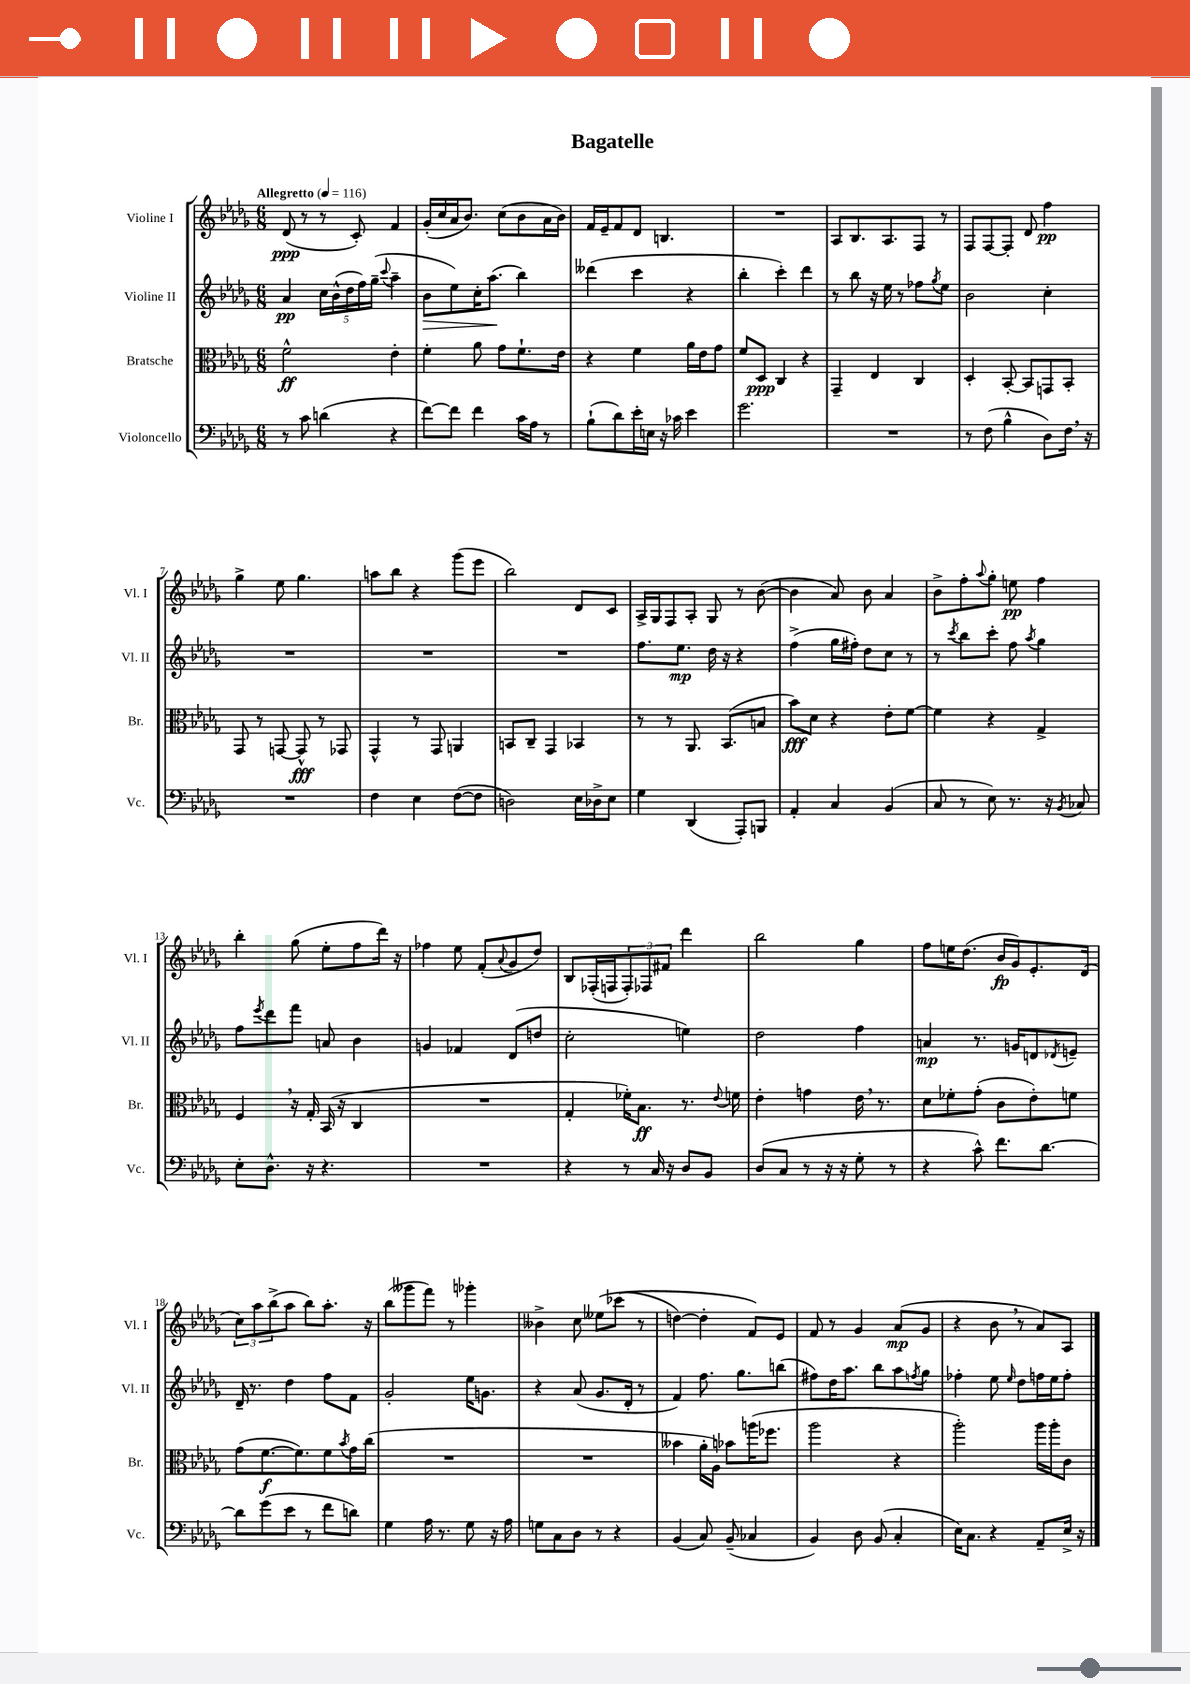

**kern	**kern	**dynam	**kern	**dynam	**kern	**dynam
*part4	*part3	*part3	*part2	*part2	*part1	*part1
*staff4	*staff3	*staff3	*staff2	*staff2	*staff1	*staff1
*I"Violoncello	*I"Bratsche	*	*I"Violine II	*	*I"Violine I	*
*I'Vc.	*I'Br.	*	*I'Vl. II	*	*I'Vl. I	*
*clefF4	*clefC3	*	*clefG2	*	*clefG2	*
*k[b-e-a-d-g-]	*k[b-e-a-d-g-]	*	*k[b-e-a-d-g-]	*	*k[b-e-a-d-g-]	*
*M6/8	*M6/8	*	*M6/8	*	*M6/8	*
*MM116	*MM116	*	*MM116	*	*MM116	*
=1	=1	=1	=1	=1	=1	=1
!	!	!	!	!	!LO:TX:a:B:t=Allegretto	!
8r	2f^^\	ff	4a-/	pp	(8d-/	ppp
8c\	.	.	.	.	8r	.
(4dn\	.	.	20cc\LL	.	8r	.
.	.	.	(20b-^^\	.	.	.
.	.	.	20dd-\	.	.	.
.	.	.	.	.	8c'/)	.
.	.	.	20ff\)	.	.	.
.	.	.	(20gg-~\JJ	.	.	.
.	.	.	8qqccc/	.	.	.
4r	4e-'\	.	4aa-~\	.	4f/	.
=2	=2	=2	=2	=2	=2	=2
!	!	!	!	!LO:HP:b	!	!
[8f\L)	4f'\	.	8b-\L	>	(16g-'/LL	.
.	.	.	.	.	16cc/	.
8f\J]	.	.	8ee-\)	.	16a-/J	.
.	.	.	.	.	8.b-/J)	.
4f\	8a-\	.	16cc'\K	.	.	.
.	.	.	(8.aa-\J	.	.	.
.	8g-\L	.	.	.	(8cc\L	.
16c\LL	8.f`\	.	4bb-\)	]	8b-\	.
16A-\JJ	.	.	.	.	.	.
8r	.	.	.	.	16a-\L	.
.	16e-\Jk	.	.	.	16b-\JJ)	.
=3	=3	=3	=3	=3	=3	=3
(8B-`\L	4r	.	(4ddd--X\	.	16f/LL	.
.	.	.	.	.	16e-~/J	.
8d-\)	.	.	.	.	8f/	.
16e-'\L	4f\	.	4ccc\	.	8d-/J	.
16En\JJ	.	.	.	.	.	.
16r	.	.	.	.	4.Bn/	.
16c-X\	.	.	.	.	.	.
4e-\	16a-\LL	.	4r	.	.	.
.	16e-\J	.	.	.	.	.
.	8g-\J	.	.	.	.	.
=4	=4	=4	=4	=4	=4	=4
2.g-\	8f/L	.	4bb-'\	.	2.r	.
.	8D-/J	ppp	.	.	.	.
.	4C/	.	4ccc'\)	.	.	.
.	4r	.	4ddd-\	.	.	.
=5	=5	=5	=5	=5	=5	=5
2.r	4GG-~/	.	8r	.	8A-/L	.
.	.	.	8bb-\	.	8.B-/	.
.	4E-/	.	16r	.	.	.
.	.	.	16ee-\	.	8.A-/	.
.	.	.	8r	.	.	.
.	4C/	.	8ff-X\L	.	8F/J	.
.	.	.	8qgg-/	.	.	.
.	.	.	8ee-\J	.	8r	.
=6	=6	=6	=6	=6	=6	=6
8r	4D-'/	.	2b-\	.	8F/L	.
(8F\	.	.	.	.	[8F/	.
4B-^^\	[8BB-'/	.	.	.	8F'/J]	.
.	8BB-/L]	.	.	.	8d-/	.
8D-\L)	8GGn/	.	4cc'\	.	4ff\	pp
16F,\Jk	8BB-'/J	.	.	.	.	.
16r	.	.	.	.	.	.
!!LO:LB:g=z
=7	=7	=7	=7	=7	=7	=7
2.r	8GG-/	.	2.r	.	4gg-^\	.
.	8r	.	.	.	.	.
.	[8GGn/	.	.	.	8ee-\	.
.	8GG^^/]	fff	.	.	4.gg-\	.
.	8r	.	.	.	.	.
.	8GG-X/	.	.	.	.	.
=8	=8	=8	=8	=8	=8	=8
4F\	4GG-^^/	.	2.r	.	8aan\L	.
.	.	.	.	.	8bb-\J	.
4E-\	8r	.	.	.	4r	.
.	8GG-/	.	.	.	.	.
([8F\L	4AAn/	.	.	.	(8ggg-\L	.
8F\J]	.	.	.	.	8eee-\J	.
=9	=9	=9	=9	=9	=9	=9
2Dn\)	8BBn/L	.	2.r	.	2bb-\)	.
.	8C~/J	.	.	.	.	.
.	4GG-/	.	.	.	.	.
16E-\LL	4BB-X/	.	.	.	8d-/L	.
16D-X^\J	.	.	.	.	.	.
8E-\J	.	.	.	.	8c/J	.
=10	=10	=10	=10	=10	=10	=10
4G-\	8r	.	8.ff\L	.	16A-^/LL	.
.	.	.	.	.	16G-/J	.
.	8r	.	.	.	8F/	.
.	.	.	8.ee-\J	mp	.	.
(4DD-/	8.AA-/	.	.	.	8A-'/J	.
.	.	.	16dd-\	.	8G-/	.
.	(8.BB-/L	.	16r	.	.	.
8AAA-'/L)	.	.	4r	.	8r	.
8BBBn/J	8Bn/J	.	.	.	([8b-\	.
=11	=11	=11	=11	=11	=11	=11
4AA-'/	8b-\L)	fff	(4ff^\	.	4b-\]	.
.	8d-\J	.	.	.	.	.
4C/	4r	.	16gg-\LL	.	8a-/)	.
.	.	.	16ff#X'\JJ)	.	.	.
.	.	.	8dd-\L	.	8b-\	.
(4BB-/	8e-'\L	.	8cc\J	.	4a-/	.
.	[8f\J	.	8r	.	.	.
=12	=12	=12	=12	=12	=12	=12
8C/	4f\]	.	8r	.	8b-^\L	.
.	.	.	8qccc/	.	.	.
8r	.	.	8bb-\L	.	8ff'\	.
.	.	.	.	.	8qqaa-/	.
8E-\)	4r	.	8ccc'\J	.	8gg-'\J	.
8.r	.	.	8ff\	.	8een\	pp
.	.	.	8qaa-/	.	.	.
.	4G-^/	.	4gg-\	.	4ff\	.
16r	.	.	.	.	.	.
8qBB-/	.	.	.	.	.	.
8C-X/	.	.	.	.	.	.
!!LO:LB:g=z
=13	=13	=13	=13	=13	=13	=13
8E-'\L	4F,/	.	8ff\L	.	4bb-'\	.
.	.	.	8qeee-/	.	.	.
8.D-^^\J	.	.	8ddd-\	.	.	.
.	16r	.	8fff\J	.	(8gg-\	.
16r	16G-'/	.	.	.	.	.
4.r	(16BB-/	.	8an/	.	8ee-'\L	.
.	16r	.	.	.	.	.
.	4C/	.	4b-\	.	8ff\	.
.	.	.	.	.	16ddd-\Jk)	.
.	.	.	.	.	16r	.
=14	=14	=14	=14	=14	=14	=14
2.r	2.r	.	4gn/	.	4ff-X\	.
.	.	.	4f-X/	.	8ee-\	.
.	.	.	.	.	(8f'/L	.
.	.	.	.	.	8qqa-/	.
.	.	.	(8d-/L	.	8g-/	.
.	.	.	8ddn/J	.	8dd-/J)	.
=15	=15	=15	=15	=15	=15	=15
4r	4G-'/	.	2cc'\	.	8B-/L	.
.	.	.	.	.	(16F-X'/L	.
.	.	.	.	.	16Fn/J	.
8r	16f-X'\KL)	.	.	.	12F'/)	.
.	8.B-\J	ff	.	.	.	.
.	.	.	.	.	12F-X/	.
16C/	.	.	.	.	.	.
.	.	.	.	.	12f#X/J	.
16r	.	.	.	.	.	.
8D-/L	8.r	.	4een\)	.	4ddd-\	.
8BB-/J	.	.	.	.	.	.
.	8qqe-/	.	.	.	.	.
.	16fn\	.	.	.	.	.
=16	=16	=16	=16	=16	=16	=16
(8D-/L	4e-'\	.	2dd-\	.	2bb-\	.
8C/J	.	.	.	.	.	.
8r	4gn\	.	.	.	.	.
16r	.	.	.	.	.	.
16r	.	.	.	.	.	.
8G-'\	16e-,\	.	4ff\	.	4gg-\	.
.	8.r	.	.	.	.	.
8r	.	.	.	.	.	.
=17	=17	=17	=17	=17	=17	=17
4r	8d-\L	.	4an/	mp	8ff\L	.
.	8f-X'\	.	.	.	16een\K	.
.	.	.	.	.	(8.dd-\J	.
8c^^\)	(8g-'\J	.	8.r	.	.	.
8.f\L	8c\L	.	.	.	16b-/LL	fp
.	.	.	16gn/KL	.	16g-/J)	.
.	8e-'\)	.	8dn/	.	8.e-'/	.
[8.d-\J	.	.	.	.	.	.
.	.	.	8qd-X/	.	.	.
.	8fn\J	.	8en~/J	.	.	.
.	.	.	.	.	(16d-/Jk	.
!!LO:LB:g=z
=18	=18	=18	=18	=18	=18	=18
8d-\L]	(8g-\L	.	16d-~/	.	12cc\L)	.
.	.	.	8.r	.	.	.
.	.	.	.	.	12aa-\	.
(8g-\	[8.f\	f	.	.	.	.
.	.	.	.	.	(12bb-^\	.
8e-\J	.	.	4dd-\	.	8aa-\J	.
.	8.f\])	.	.	.	.	.
8r	.	.	.	.	8bb-\L)	.
8f\L	8f\	.	8ff\L	.	8.aa-'\J	.
.	8qb-/	.	.	.	.	.
8dn\J)	16g-\L	.	8f\J	.	.	.
.	(16cc\JJ	.	.	.	16r	.
=19	=19	=19	=19	=19	=19	=19
4G-\	2.r	.	2g-'/	.	(8bb-\L	.
.	.	.	.	.	8ggg--X\	.
16A-\	.	.	.	.	8fff\J)	.
8.r	.	.	.	.	.	.
.	.	.	.	.	8r	.
8G-\	.	.	16ee-\KL	.	4ggg-X'\	.
.	.	.	8.gn\J	.	.	.
16r	.	.	.	.	.	.
16A-\	.	.	.	.	.	.
=20	=20	=20	=20	=20	=20	=20
8Gn\L	2.r	.	4r	.	4b--X^\	.
8C\	.	.	.	.	.	.
8D-\J	.	.	(8a-/	.	8cc\	.
8r	.	.	8.g-/L	.	(8ee--X\L	.
4r	.	.	.	.	(8ccc-X\J	.
.	.	.	16d-'/Jk	.	.	.
.	.	.	8r	.	8r	.
=21	=21	=21	=21	=21	=21	=21
(4BB-/	4b--X\	.	4f/)	.	[4ddn\)	.
8C/)	16a-'\LL	.	8.ff\	.	4dd'\]	.
.	16A-\JJ)	.	.	.	.	.
(8BB-~/	8b-X\L	.	.	.	.	.
.	.	.	8.gg-\L	.	.	.
4C-X/	(16aan\K	.	.	.	8f/L)	.
.	8.ff-X\J	.	.	.	.	.
.	.	.	(8bbn\J	.	8e-/J	.
=22	=22	=22	=22	=22	=22	=22
4BB-/)	2aa-\	.	8ff#X\L)	.	8f/	.
.	.	.	16dd-\K	.	8r	.
.	.	.	8.aa-\J	.	.	.
8D-\	.	.	.	.	4g-/	.
(8BB-/	.	.	8bb-\L	.	.	.
4C'/	4r	.	8aa-\	.	(8a-/L	mp
.	.	.	8qffn/	.	.	.
.	.	.	8gg-\J	.	8g-/J	.
=23	=23	=23	=23	=23	=23	=23
16E-\KL)	2aa-'\)	.	4ff-X'\	.	4r	.
8.C\J	.	.	.	.	.	.
4r	.	.	8ee-\	.	8b-,\	.
.	.	.	16qqee-/	.	.	.
.	.	.	8dd-\L	.	8r	.
8AA-~/L	16aa-\LL	.	16ffn\L	.	8a-/L)	.
.	16aa-'\J	.	16ee-\J	.	.	.
16E-^/Jk	8c\J	.	8ff'\J	.	8A-/J	.
16r	.	.	.	.	.	.
==	==	==	==	==	==	==
*-	*-	*-	*-	*-	*-	*-
